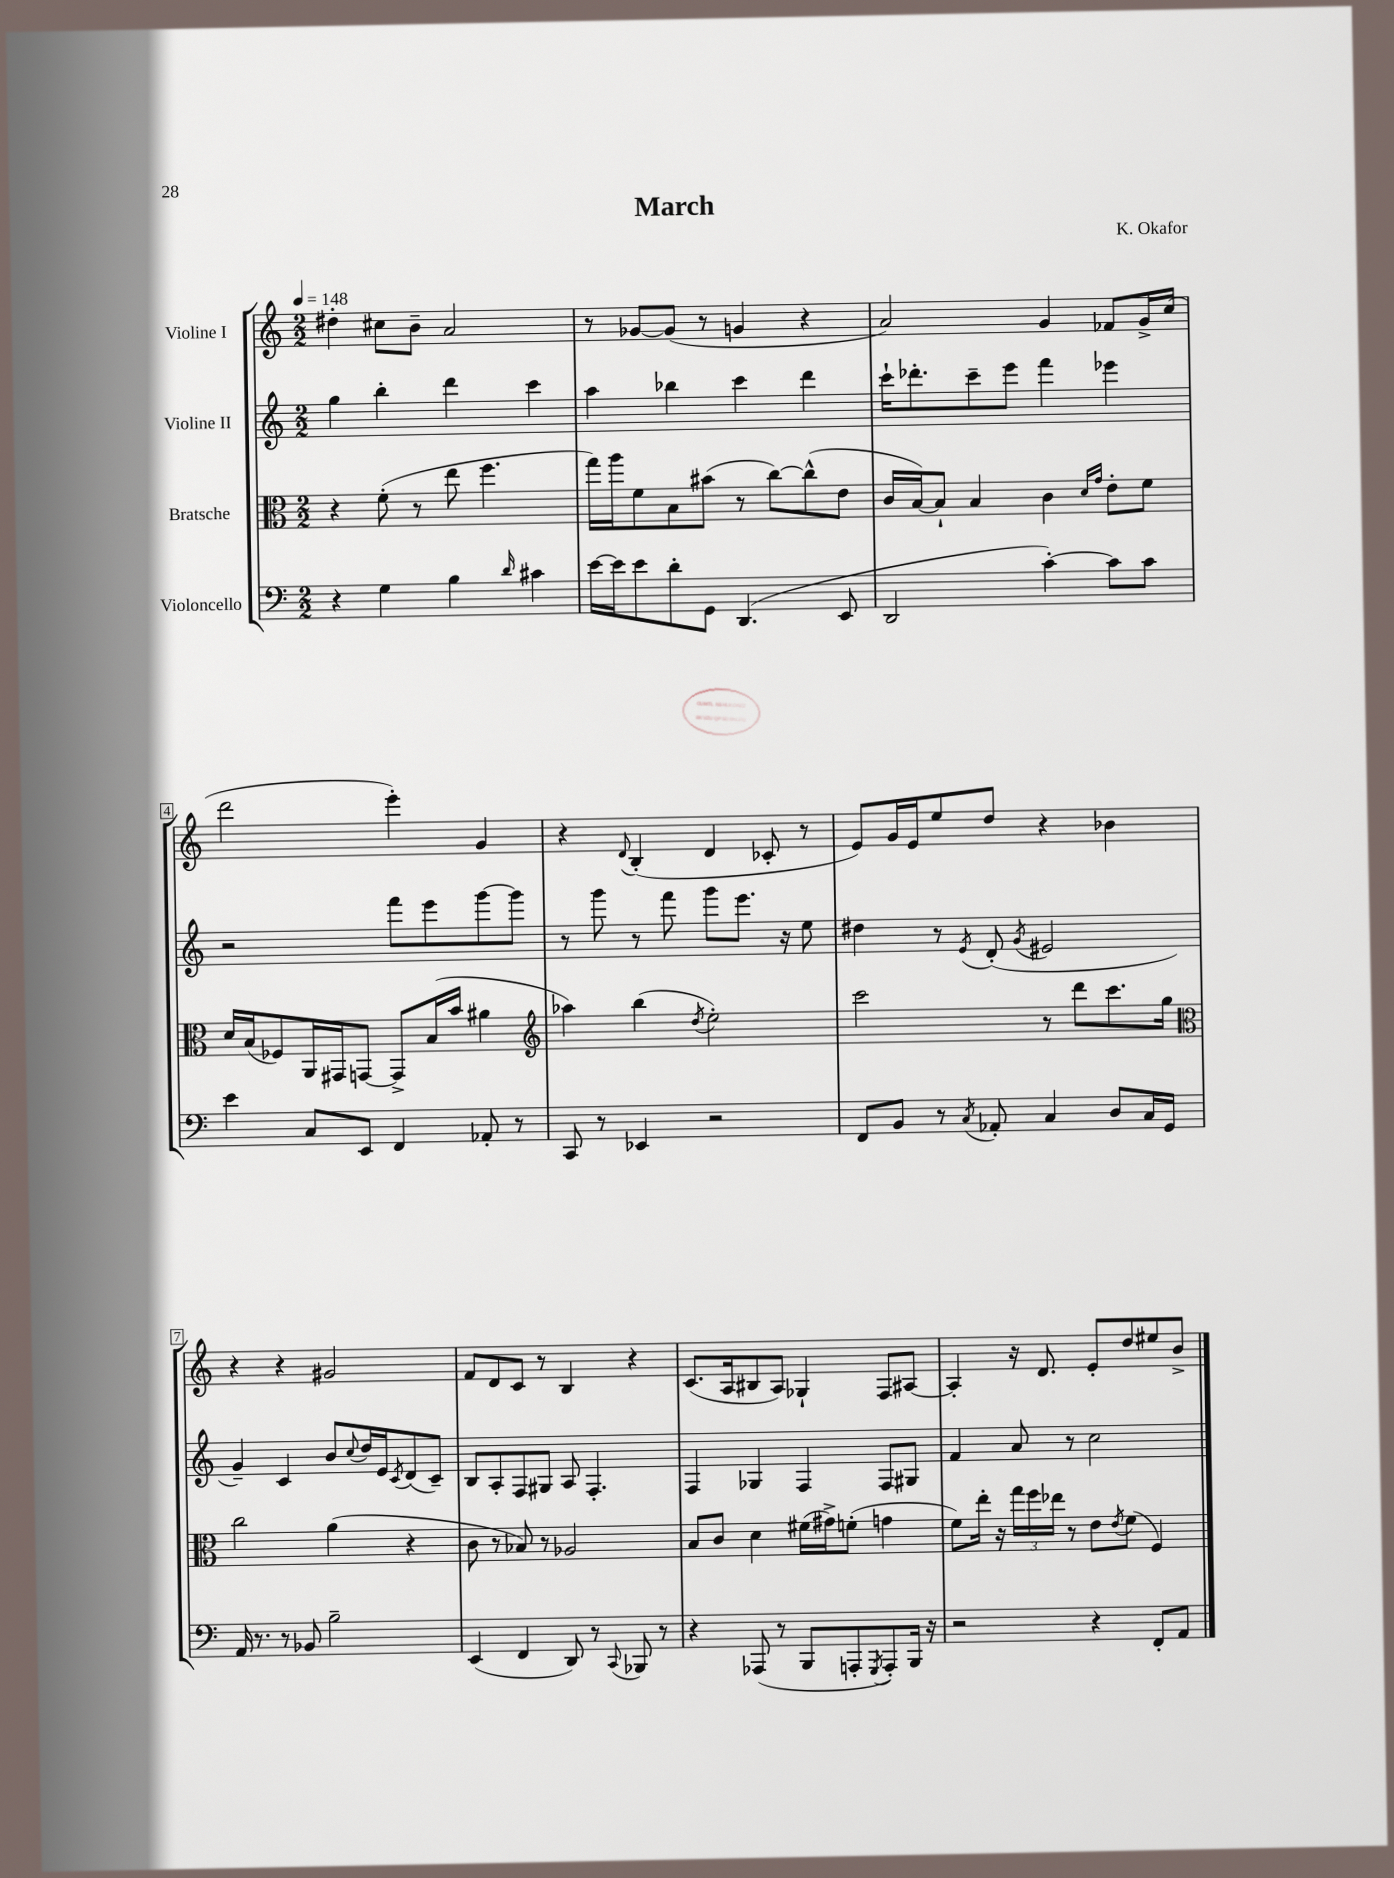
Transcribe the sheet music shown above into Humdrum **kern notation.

**kern	**kern	**kern	**kern
*staff4	*staff3	*staff2	*staff1
*clefF4	*clefC3	*clefG2	*clefG2
*k[]	*k[]	*k[]	*k[]
*M2/2	*M2/2	*M2/2	*M2/2
*MM148	*MM148	*MM148	*MM148
4r	4r	4gg\	4dd#'\
4G\	(8f'\	4bb'\	8cc#\L
.	8r	.	8b~\J
4B\	8ee\	4ddd\	2a/
.	4.ff\	.	.
16qqd/	.	.	.
4c#\	.	4ccc\	.
=	=	=	=
[16e\LL	16gg\LL)	4aa\	8r
16e\]J	16aa\J	.	.
8e\	8f\	.	[8g-/L
8d'\	8B\	4bb-\	(8g-/]J
8GG\J	(8b#\J	.	8r
(4.DD/	8r	4ccc\	4g/
.	[8cc\L)	.	.
.	(8cc^^\]	4ddd\	4r
8EE/	8e\J	.	.
=	=	=	=
2DD/	16c/LL	16ccc`\LK	2a/)
.	[16B/J)	8.ddd-'\	.
.	8B`/]J	.	.
.	4B/	8ccc~\	.
.	.	8eee\J	.
[4c'\)	4c\	4fff\	4g/
.	16qqd/LL	.	.
.	16qqg/JJ	.	.
8c\]L	8e'\L	4eee-\	8f-/L
8c\J	8f\J	.	16g^/L
.	.	.	(16cc/JJ
=	=	=	=
4e\	16d/LL	2r	2ddd\
.	(16B/J	.	.
.	8F-/)	.	.
8C/L	16AA/L	.	.
.	16GG#/J	.	.
8EE/J	[8GG/J	.	.
4FF/	8GG^/]L	8fff\L	4eee'\)
.	(16B/L	8eee\	.
.	16b/JJ	.	.
8AA-'/	4a#\	[8ggg\	4g/
8r	.	8ggg\]J	.
=	=	=	=
*	*clefG2	*	*
8CC/	4aa-\)	8r	4r
8r	.	8ggg\	.
.	.	.	8qqd/
4EE-/	(4bb\	8r	(4B'/
.	.	8fff\	.
.	8qdd/	.	.
2r	2ee'\)	8ggg\L	4d/
.	.	8.eee\J	.
.	.	.	8c-'/
.	.	16r	.
.	.	8ee\	8r
=	=	=	=
8FF/L	2ccc\	4dd#\	8e/L)
8BB/J	.	.	16g/L
.	.	.	16e/J
8r	.	8r	8ee/
8qC/	.	8qe/	.
8AA-'/	.	(8d'/	8dd/J
.	.	8qg/	.
4C/	8r	2e#/	4r
.	8ddd\L	.	.
8D/L	8.ccc\	.	4b-\
16C/L	.	.	.
16GG/JJ	16gg\Jk	.	.
=	=	=	=
*	*clefC3	*	*
16AA/	2cc\	4g~/)	4r
8.r	.	.	.
8r	.	4c/	4r
8BB-/	.	.	.
2B~\	(4a\	8b/L	2g#/
.	.	8qqcc/	.
.	.	16dd/L	.
.	.	16e/J	.
.	.	8qc/	.
.	4r	(8d/	.
.	.	8c~/J)	.
=	=	=	=
(4EE/	8c\	8B/L	8f/L
.	8r	8A'/	8d/
4FF/	8B-/)	8F/	8c/J
.	8r	8G#/J	8r
8DD/)	2A-/	8A/	4B/
8r	.	4.F'/	.
8qqCC/	.	.	.
8BBB-/	.	.	4r
8r	.	.	.
=	=	=	=
4r	8B/L	4F/	(8.c/L
.	8c/J	.	.
.	.	.	16A/k
(8AAA-/	4d\	4G-/	8B#/
8r	.	.	8A/J)
8BBB/L	(16f#\LL	4F/	4G-`/
.	16g#^\J)	.	.
8AAA'/	(8f'\J	.	.
8qGGG/	.	.	.
8AAA'/)	4g\	8F/L	8F/L
16BBB/Jk	.	8G#/J	[8A#/J
16r	.	.	.
=	=	=	=
2r	8f\L)	4f/	4A#'/]
.	16ee'\Jk	.	.
.	16r	.	.
.	24gg\LL	8a/	16r
.	24ff\	.	.
.	.	.	8.d/
.	24ee-\JJ	.	.
.	8r	8r	.
4r	8e\L	2cc\	8e'/L
.	8qe/	.	.
.	(8f\J	.	8dd/
8FF'/L	4F/)	.	8ee#/
8AA/J	.	.	8b^/J
==	==	==	==
*-	*-	*-	*-
